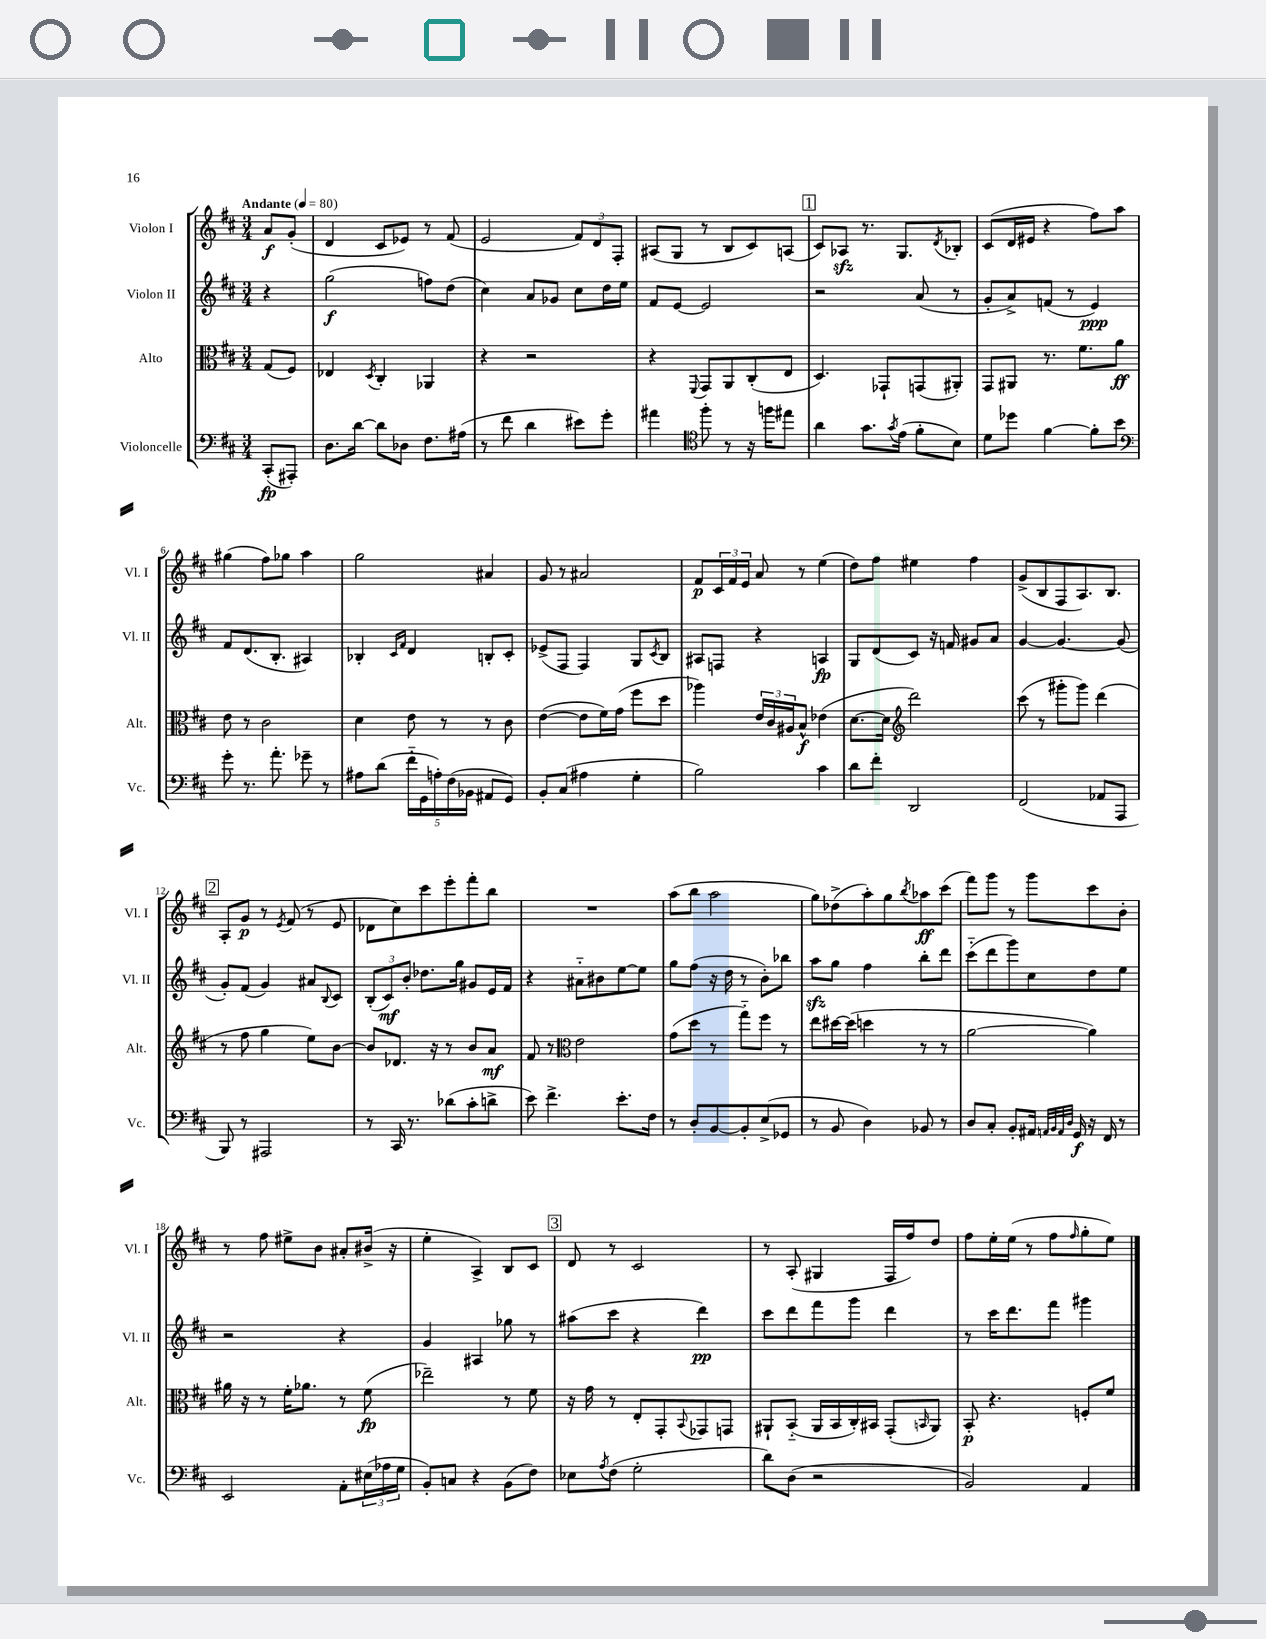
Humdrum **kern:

**kern	**dynam	**kern	**dynam	**kern	**dynam	**kern	**dynam
*part4	*part4	*part3	*part3	*part2	*part2	*part1	*part1
*staff4	*staff4	*staff3	*staff3	*staff2	*staff2	*staff1	*staff1
*I"Violoncelle	*	*I"Alto	*	*I"Violon II	*	*I"Violon I	*
*I'Vc.	*	*I'Alt.	*	*I'Vl. II	*	*I'Vl. I	*
*clefF4	*	*clefC3	*	*clefG2	*	*clefG2	*
*k[f#c#]	*	*k[f#c#]	*	*k[f#c#]	*	*k[f#c#]	*
*M3/4	*	*M3/4	*	*M3/4	*	*M3/4	*
*MM80	*	*MM80	*	*MM80	*	*MM80	*
=	=	=	=	=	=	=	=
!	!	!	!	!	!	!LO:TX:a:B:t=Andante	!
(8CC#'/L	fp	(8G/L	.	4r	.	8a/L	f
8AAA#X'/J)	.	8F#/J)	.	.	.	(8g'/J	.
=1	=1	=1	=1	=1	=1	=1	=1
8.D\L	.	4E-X/	.	(2gg\	f	4d/	.
[16d\Jk	.	.	.	.	.	.	.
.	.	8qD/	.	.	.	.	.
8d\L]	.	4C#'/	.	.	.	8c#/L	.
8D-X\J	.	.	.	.	.	8e-X/J)	.
8.F#\L	.	4AA-X/	.	8ffn\L)	.	8r	.
.	.	.	.	(8dd\J	.	(8f#/	.
(16A#X\Jk	.	.	.	.	.	.	.
=2	=2	=2	=2	=2	=2	=2	=2
8r	.	4r	.	4cc#\)	.	2e/	.
8f#\	.	.	.	.	.	.	.
4d\	.	2r	.	8a/L	.	.	.
.	.	.	.	8g-X/J	.	.	.
8e#X\L)	.	.	.	8cc#\L	.	12f#/L)	.
.	.	.	.	.	.	12d/	.
8g'\J	.	.	.	16dd\L	.	.	.
.	.	.	.	.	.	12F#'/J	.
.	.	.	.	16ee\JJ	.	.	.
=3	=3	=3	=3	=3	=3	=3	=3
4a#X\	.	4r	.	8f#/L	.	(8A#X/L	.
.	.	.	.	[8e/J	.	8G/J	.
*clefC4	*	*	*	*	*	*	*
.	.	8qqFF#/	.	.	.	.	.
8ff#'\	.	8GG/L	.	2e/]	.	8r	.
8r	.	8AA/	.	.	.	8B/L	.
16r	.	(8C#'/	.	.	.	8c#/)	.
16ffn\KL	.	.	.	.	.	.	.
8ee#X\J	.	8E/J	.	.	.	(8An/J	.
!!LO:REH:place=s1:t=1
=4	=4	=4	=4	=4	=4	=4	=4
4a\	.	4.D/)	.	2r	.	8c#/L)	.
.	.	.	.	.	.	8A-Xzz/J	.
8.g\L	.	.	.	.	.	8.r	.
.	.	8GG-X`/L	.	.	.	.	.
8qg/	.	.	.	.	.	.	.
(16e\Jk	.	.	.	.	.	8.G/L	.
8f#'\L	.	(8GGn/	.	(8a/	.	.	.
.	.	.	.	.	.	8qd/	.
8B\J)	.	8AA#X'/J)	.	8r	.	8B-X'/J	.
=5	=5	=5	=5	=5	=5	=5	=5
8d\L	.	8GG/L	.	8g'/L	.	(8c#/L	.
8dd-X\J	.	8AA#X/J	.	8a^/)	.	16d/L	.
.	.	.	.	.	.	16e#X/JJ	.
[4f#\	.	8.r	.	(8fn/J	.	4r	.
.	.	.	.	8r	.	.	.
.	.	8.f#\L	.	.	.	.	.
8f#'\L]	.	.	.	4e/)	ppp	8ff#\L)	.
8b\J	.	8a\J	ff	.	.	8aa\J	.
!!LO:LB:g=z
=6	=6	=6	=6	=6	=6	=6	=6
*clefF4	*	*	*	*	*	*	*
8g'\	.	8e\	.	8f#/L	.	(4gg#X\	.
8.r	.	8r	.	(8.d/	.	.	.
.	.	2c#\	.	.	.	8ff#\L)	.
8.a'\	.	.	.	8.B'/J	.	.	.
.	.	.	.	.	.	8gg-X\J	.
8g-X~\	.	.	.	4A#X/)	.	4aa\	.
8r	.	.	.	.	.	.	.
=7	=7	=7	=7	=7	=7	=7	=7
8A#X\L	.	4d\	.	4B-X'/	.	2gg\	.
(8d\J	.	.	.	.	.	.	.
.	.	.	.	16qqc#/LL	.	.	.
.	.	.	.	16qqf#/JJ	.	.	.
20f#\LL	.	8e\	.	4d/	.	.	.
20GG\	.	.	.	.	.	.	.
20An'\)	.	.	.	.	.	.	.
.	.	8r	.	.	.	.	.
(20F#\	.	.	.	.	.	.	.
20BB-X\JJ	.	.	.	.	.	.	.
8AA#X/L	.	8r	.	8Bn'/L	.	4a#X/	.
8GG/J)	.	8c#\	.	8c#'/J	.	.	.
=8	=8	=8	=8	=8	=8	=8	=8
8BB'/L	.	([4e\	.	(8e-X^/L	.	8g/	.
(8C#/J	.	.	.	8F#/J	.	8r	.
4A#X\	.	8e\L]	.	4F#/)	.	2a#X/	.
.	.	16f#\L)	.	.	.	.	.
.	.	(16g\JJ	.	.	.	.	.
4G'\	.	8ff#\L	.	8G/L	.	.	.
.	.	.	.	8qc#/	.	.	.
.	.	8dd\J	.	8B/J	.	.	.
=9	=9	=9	=9	=9	=9	=9	=9
2B\)	.	4aa-X\)	.	8A#X/L	.	8f#/L	p
.	.	.	.	8Fn/J	.	24c#/L	.
.	.	.	.	.	.	24f#/	.
.	.	.	.	.	.	24e/JJ	.
.	.	24e/LL	.	4r	.	8a/	.
.	.	24c#/	.	.	.	.	.
.	.	24A#X/J	.	.	.	.	.
.	.	8B^^/J	f	.	.	8r	.
4c#\	.	(4e-X\	.	4An/	fp	(4ee\	.
=10	=10	=10	=10	=10	=10	=10	=10
8d\L	.	[8.d\L	.	8G/L	.	8dd\L)	.
8f#'\J	.	.	.	(8d/	.	8ff#\J	.
.	.	16d\Jk]	.	.	.	.	.
*	*	*clefG2	*	*	*	*	*
2DD/	.	2ddd\)	.	8c#/J)	.	4ee#X\	.
.	.	.	.	16r	.	.	.
.	.	.	.	16fn/	.	.	.
.	.	.	.	8g#X/L	.	4ff#\	.
.	.	.	.	8a/J	.	.	.
=11	=11	=11	=11	=11	=11	=11	=11
(2FF#/	.	(8ccc#\	.	[4g/	.	(8g^/L	.
.	.	8r	.	.	.	8B/	.
.	.	8ggg#X'\L	.	4.g/_	.	8F#/	.
.	.	8ggg#\J)	.	.	.	8.A/)	.
8AA-X/L	.	(4ddd\	.	.	.	.	.
.	.	.	.	.	.	8.B/J	.
8AAA/J	.	.	.	(8g/]	.	.	.
!!LO:LB:g=z
!!LO:REH:place=s1:t=2
=12	=12	=12	=12	=12	=12	=12	=12
8BBB/)	.	8r	.	8g'/L)	.	8A'/L	.
8r	.	8ff#\	.	(8f#/J	.	8g/J	p
2AAA#X/	.	4gg\	.	4g/)	.	8r	.
.	.	.	.	.	.	8qe/	.
.	.	.	.	.	.	(8f#/	.
.	.	8ee\L)	.	8a#X/L	.	8r	.
.	.	.	.	8qqB/	.	.	.
.	.	[8b\J	.	8c#/J	.	8e/	.
=13	=13	=13	=13	=13	=13	=13	=13
8r	.	8b/L]	.	(12B'/L	.	8d-X\L	.
.	.	.	.	12c#/)	mf	.	.
16CC#/	.	8.d-X/J	.	.	.	8cc#\)	.
.	.	.	.	12b'/J	.	.	.
8.r	.	.	.	.	.	.	.
.	.	.	.	8.dd-X\L	.	8ccc#\	.
.	.	16r	.	.	.	.	.
(8d-X\L	.	8r	.	.	.	8eee'\	.
.	.	.	.	16gg\Jk	.	.	.
8c#'\	.	8b/L	.	8g#X/L	.	8fff#'\	.
8dn^\J	.	8a/J	mf	16e/L	.	8bb\J	.
.	.	.	.	16f#/JJ	.	.	.
=14	=14	=14	=14	=14	=14	=14	=14
8e\)	.	8f#/	.	4r	.	2.r	.
4.f#^\	.	8r	.	.	.	.	.
*	*	*clefC3	*	*	*	*	*
.	.	2e\	.	8a#X\L	.	.	.
.	.	.	.	8b#X\	.	.	.
8.e'\L	.	.	.	[8ee\	.	.	.
.	.	.	.	8ee\J]	.	.	.
16F#\Jk	.	.	.	.	.	.	.
=15	=15	=15	=15	=15	=15	=15	=15
8r	.	(8g\L	.	8gg\L	.	(8aa\L	.
8D'/L	.	8dd\J	.	(8ff#\J	.	8bb\J	.
[8BB/	.	8r	.	16r	.	2aa\	.
.	.	.	.	16dd\	.	.	.
8BB'/]	.	8gg\L)	.	8r	.	.	.
(8E^/	.	8ff#\J	.	8b'\L)	.	.	.
8GG-X/J	.	8r	.	8bb-X\J	.	.	.
=16	=16	=16	=16	=16	=16	=16	=16
8r	.	8ee\L	.	8aazz\L	.	8gg\L)	.
8BB/	.	[16dd#X\L	.	8gg\J	.	(8dd-X^\	.
.	.	(16dd#\JJ]	.	.	.	.	.
4D\)	.	4ddn\	.	4ff#\	.	8aa'\)	.
.	.	.	.	.	.	8gg\	.
.	.	.	.	.	.	8qbb/	.
8BB-X/	.	8r	.	8bb'\L	.	8aa-X\	ff
8r	.	8r	.	8ddd\J	.	(8ccc#\J	.
=17	=17	=17	=17	=17	=17	=17	=17
8D/L	.	[2a\	.	(8ccc#\L	.	8fff#\L)	.
8C#'/J	.	.	.	8ddd\	.	8ggg\J	.
8BB'/L	.	.	.	8ggg\)	.	8r	.
16AA#X/Jk	.	.	.	8cc#\	.	8ggg\L	.
32qqAAn/LLL	.	.	.	.	.	.	.
32qqBB/	.	.	.	.	.	.	.
32qqAA/	.	.	.	.	.	.	.
32qqD/JJJ	.	.	.	.	.	.	.
16GG/	f	.	.	.	.	.	.
16r	.	4a\])	.	8dd\	.	8ccc#\	.
16FF#/	.	.	.	.	.	.	.
8r	.	.	.	8ee\J	.	8b'\J	.
!!LO:LB:g=z
=18	=18	=18	=18	=18	=18	=18	=18
2EE/	.	16a#X\	.	2r	.	8r	.
.	.	16r	.	.	.	.	.
.	.	8r	.	.	.	8ff#\	.
.	.	16f#'\KL	.	.	.	8ee#X^\L	.
.	.	8.a-X\J	.	.	.	.	.
.	.	.	.	.	.	8b\J	.
8AA'\L	.	8r	.	4r	.	8a#X'/L	.
(24E#X\L	.	(8f#\	fp	.	.	(16b#X^/Jk	.
24A-X\	.	.	.	.	.	.	.
.	.	.	.	.	.	16r	.
24G\JJ	.	.	.	.	.	.	.
=19	=19	=19	=19	=19	=19	=19	=19
8BB'/L)	.	2ee-X~\)	.	4g/	.	4ee'\	.
8Cn/J	.	.	.	.	.	.	.
4r	.	.	.	4A#X/	.	4A^/)	.
(8BB\L	.	8r	.	8gg-X\	.	8B/L	.
8F#\J)	.	8f#\	.	8r	.	8c#/J	.
!!LO:REH:place=s1:t=3
=20	=20	=20	=20	=20	=20	=20	=20
8E-X\L	.	16r	.	(8aa#X\L	.	8d/	.
.	.	16g\	.	.	.	.	.
8qA/	.	.	.	.	.	.	.
(8F#\J	.	8r	.	8ccc#\J	.	8r	.
2G'\	.	8E'/L	.	4r	.	2c#/	.
.	.	8GG'/	.	.	.	.	.
.	.	8qqBB/	.	.	.	.	.
.	.	8GG-X/	.	4ddd\)	pp	.	.
.	.	8GGn/J	.	.	.	.	.
=21	=21	=21	=21	=21	=21	=21	=21
8d\L)	.	8AA#X`/L	.	8ccc#\L	.	8r	.
(8D\J	.	(8BB/J	.	8ddd\	.	(8A'/	.
2r	.	16AA#/LL	.	8fff#\	.	4G#X/	.
.	.	16BB/	.	.	.	.	.
.	.	16C#'/)	.	8ggg\J	.	.	.
.	.	16BB#X/JJ	.	.	.	.	.
.	.	(8GG'/L	.	4ddd\	.	16F#/LL	.
.	.	.	.	.	.	16ff#/J)	.
.	.	16qqBBn/	.	.	.	.	.
.	.	8AA#/J)	.	.	.	8dd/J	.
=22	=22	=22	=22	=22	=22	=22	=22
2BB/)	.	8BB'/	p	8r	.	8ff#\L	.
.	.	4.r	.	16ccc#\KL	.	16ee'\L	.
.	.	.	.	8.ddd\	.	(16ee\JJ	.
.	.	.	.	.	.	8r	.
.	.	.	.	8fff#\J	.	8ff#\L	.
.	.	.	.	.	.	16qqff#/	.
4AA/	.	8Fn'/L	.	4ggg#X\	.	8gg'\	.
.	.	8f#/J	.	.	.	8ee\J)	.
==	==	==	==	==	==	==	==
*-	*-	*-	*-	*-	*-	*-	*-
